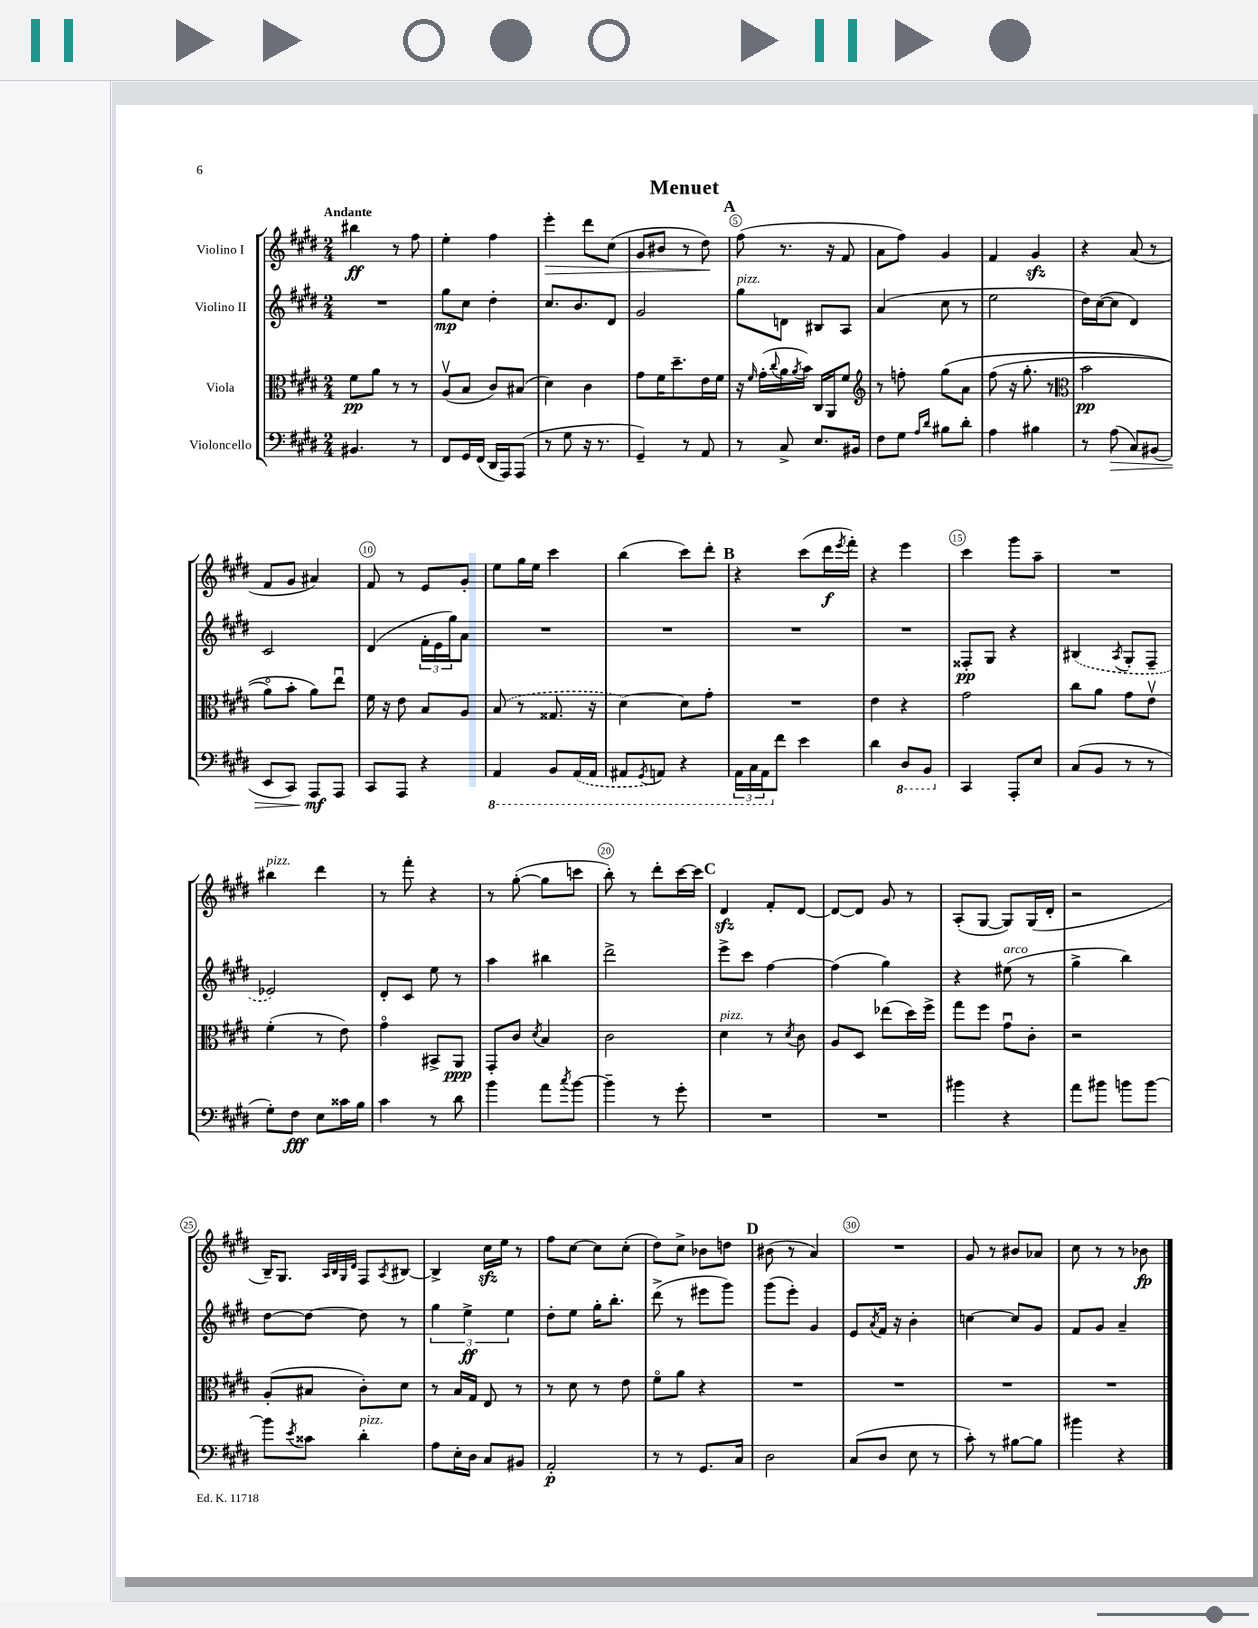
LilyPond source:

\header { title = "Menuet" }
<<
\new StaffGroup <<
\new Staff = "s0" \with { instrumentName = "Violino I" } {
    \clef treble \key e \major \numericTimeSignature \time 2/4 \tempo "Andante"
    bis''4\ff r8 fis''8 |
    e''4-. fis''4 |
    e'''4-.\> dis'''8 cis''8( |
    gis'8 bis'8 r8 dis''8\!) |
    \mark \markup { \bold "A" } fis''8( r8. r16 fis'8 |
    a'8 fis''8) gis'4 |
    fis'4 gis'4\sfz |
    r4 a'8( r8 |
    fis'8 gis'8 ais'4) |
    fis'8 r8 e'8 gis'8-. |
    e''8 gis''16 e''16 cis'''4 |
    b''4( cis'''8) dis'''8-. |
    \mark \markup { \bold "B" } r4 cis'''8( dis'''16\f \acciaccatura { e'''8 } fis'''16-.) |
    r4 e'''4 |
    cis'''4 gis'''8 a''8-- |
    R2 |
    bis''4^\markup { \italic "pizz." } dis'''4 |
    r8 fis'''8-. r4 |
    r8 gis''8~-.( gis''8 c'''8 |
    b''8-.) r8 dis'''8-. cis'''16~ cis'''16 |
    \mark \markup { \bold "C" } dis'4\sfz fis'8-. dis'8~ |
    dis'8~ dis'8 gis'8 r8 |
    a8-.( gis8~ gis8) gis16( dis'16-. |
    r2 |
    b16--) gis8. \grace { a32 b32 gis32 dis'32 } fis8 \acciaccatura { a8 } bis8~ |
    bis4-> cis''16\sfz e''16 r8 |
    fis''8 cis''8~ cis''8 cis''8-.( |
    dis''8) cis''8-> bes'8 d''8 |
    \mark \markup { \bold "D" } bis'8( r8 a'4) |
    R2 |
    gis'8 r8 bis'8 aes'8 |
    cis''8 r8 r8 bes'8\fp \bar "|." |
}
\new Staff = "s1" \with { instrumentName = "Violino II" } {
    \clef treble \key e \major \numericTimeSignature \time 2/4
    R2 |
    gis''8\mp cis''8 dis''4-. |
    cis''8. b'8. dis'8 |
    gis'2 |
    \mark \markup { \bold "A" } gis''8^\markup { \italic "pizz." } d'8 bis8 a8 |
    a'4( cis''8 r8 |
    e''2 |
    dis''16) cis''16~( cis''8 dis'4) |
    cis'2 |
    dis'4( \tuplet 3/2 { fis'16-. e'16 gis''16) } a'8 |
    R2 |
    R2 |
    \mark \markup { \bold "B" } R2 |
    R2 |
    fisis8-.\pp gis8 r4 |
    \once \slurDashed bis4( \acciaccatura { a8 } gis8-. fis8-- |
    ees'2) |
    dis'8-. cis'8 e''8 r8 |
    a''4 bis''4 |
    dis'''2-> |
    \mark \markup { \bold "C" } e'''8-> cis'''8 fis''4~ |
    fis''4( gis''4) |
    r4 eis''8^\markup { \italic "arco" }( r8 |
    gis''4-> b''4) |
    dis''8~ dis''8~ dis''8 r8 |
    \tuplet 3/2 { gis''4 e''4->\ff e''4 } |
    dis''8-. e''8 gis''16-. b''8.-. |
    dis'''8->( r8 eis'''8 gis'''8) |
    \mark \markup { \bold "D" } gis'''8( e'''8-.) gis'4 |
    e'8 \acciaccatura { a'8 } fis'16 r16 b'4-. |
    c''4~ c''8 gis'8 |
    fis'8 gis'8 a'4-- \bar "|." |
}
\new Staff = "s2" \with { instrumentName = "Viola" } {
    \clef alto \key e \major \numericTimeSignature \time 2/4
    fis'8\pp a'8 r8 r8 |
    a8\upbow( b8 cis'8) bis8( |
    dis'4) cis'4 |
    gis'8 fis'16 dis''8.-- e'16 fis'16 |
    \mark \markup { \bold "A" } r16 \grace { fis'16 } gis'16-.( \appoggiatura { cis''8 } a'16 \acciaccatura { a'8 } b'16) cis16 a,16 fis'8 |
    \clef treble r8 f''8-. gis''8\( a'8 |
    fis''8( r16 gis''8.-. r8 |
    \clef alto b'2\pp |
    a'8\flageolet) b'8-. a'8\) e''8\downbow |
    fis'16 r16 e'8 b8 a8 |
    \once \slurDashed b8( r8 gisis8. r16 |
    dis'4~) dis'8 gis'8-. |
    \mark \markup { \bold "B" } R2 |
    e'4 r4 |
    gis'2 |
    cis''8 a'8 gis'8 e'8\upbow |
    fis'4-.( r8 e'8) |
    gis'4\flageolet bis,8-> a,8\ppp |
    gis,8-. cis'8 \acciaccatura { dis'8 } b4 |
    cis'2 |
    \mark \markup { \bold "C" } dis'4^\markup { \italic "pizz." } r8 \acciaccatura { dis'8 } cis'8 |
    a8 dis8 ees''8( dis''16) fis''16-> |
    gis''8 fis''8 gis'8\downbow cis'8-. |
    r2 |
    a8-.( bis8 cis'8-.) dis'8 |
    r8 b16 gis16 e8 r8 |
    r8 dis'8 r8 e'8 |
    fis'8\flageolet a'8 r4 |
    \mark \markup { \bold "D" } R2 |
    R2 |
    R2 |
    R2 \bar "|." |
}
\new Staff = "s3" \with { instrumentName = "Violoncello" } {
    \clef bass \key e \major \numericTimeSignature \time 2/4
    bis,4. r8 |
    fis,8 gis,16 fis,16( dis,16 a,,16) a,,8( |
    r8 gis8 r16 r8. |
    gis,4--) r8 a,8 |
    \mark \markup { \bold "A" } r8 cis8-> e8. bis,16 |
    fis8 gis8 \grace { a16 dis'16 } bis8 dis'8-. |
    a4 bis4 |
    r8 a8\>( cis8) bis,8( |
    e,8 cis,8) a,,8\mf\! a,,8 |
    cis,8 a,,8 r4 |
    \ottava #-1 a,,4 b,,8 \once \slurDashed a,,16( a,,16 |
    ais,,8 \acciaccatura { gis,,8 } a,,8) r4 |
    \mark \markup { \bold "B" } \tuplet 3/2 { a,,16 cis,16 a,,16 \ottava #0 } fis'8 e'4 |
    dis'4 \ottava #-1 dis,8 b,,8 \ottava #0 |
    cis,4 a,,8-. e8 |
    cis8( b,8 r8 r8 |
    gis8-.) fis8\fff e8 cisis'16 b16 |
    cis'4 r8 dis'8 |
    b'4 a'8 \acciaccatura { cis''8 } b'8~ |
    b'4-- r8 gis'8-. |
    \mark \markup { \bold "C" } R2 |
    R2 |
    bis'4 r4 |
    a'8 bis'8 b'8 b'8~ |
    b'8 \acciaccatura { e'8 } cisis'8 dis'4-.^\markup { \italic "pizz." } |
    a8 e16-. dis16 cis8 bis,8 |
    a,2-.\p |
    r8 r8 gis,8. cis16 |
    \mark \markup { \bold "D" } dis2 |
    cis8( dis8 e8 r8 |
    cis'8-.) r8 bis8~ bis8 |
    bis'4 r4 \bar "|." |
}
>>
>>
\layout { \context { \Score \override BarNumber.break-visibility = ##(#f #t #t) barNumberVisibility = #(every-nth-bar-number-visible 5) \override BarNumber.stencil = #(make-stencil-circler 0.1 0.3 ly:text-interface::print) } }
